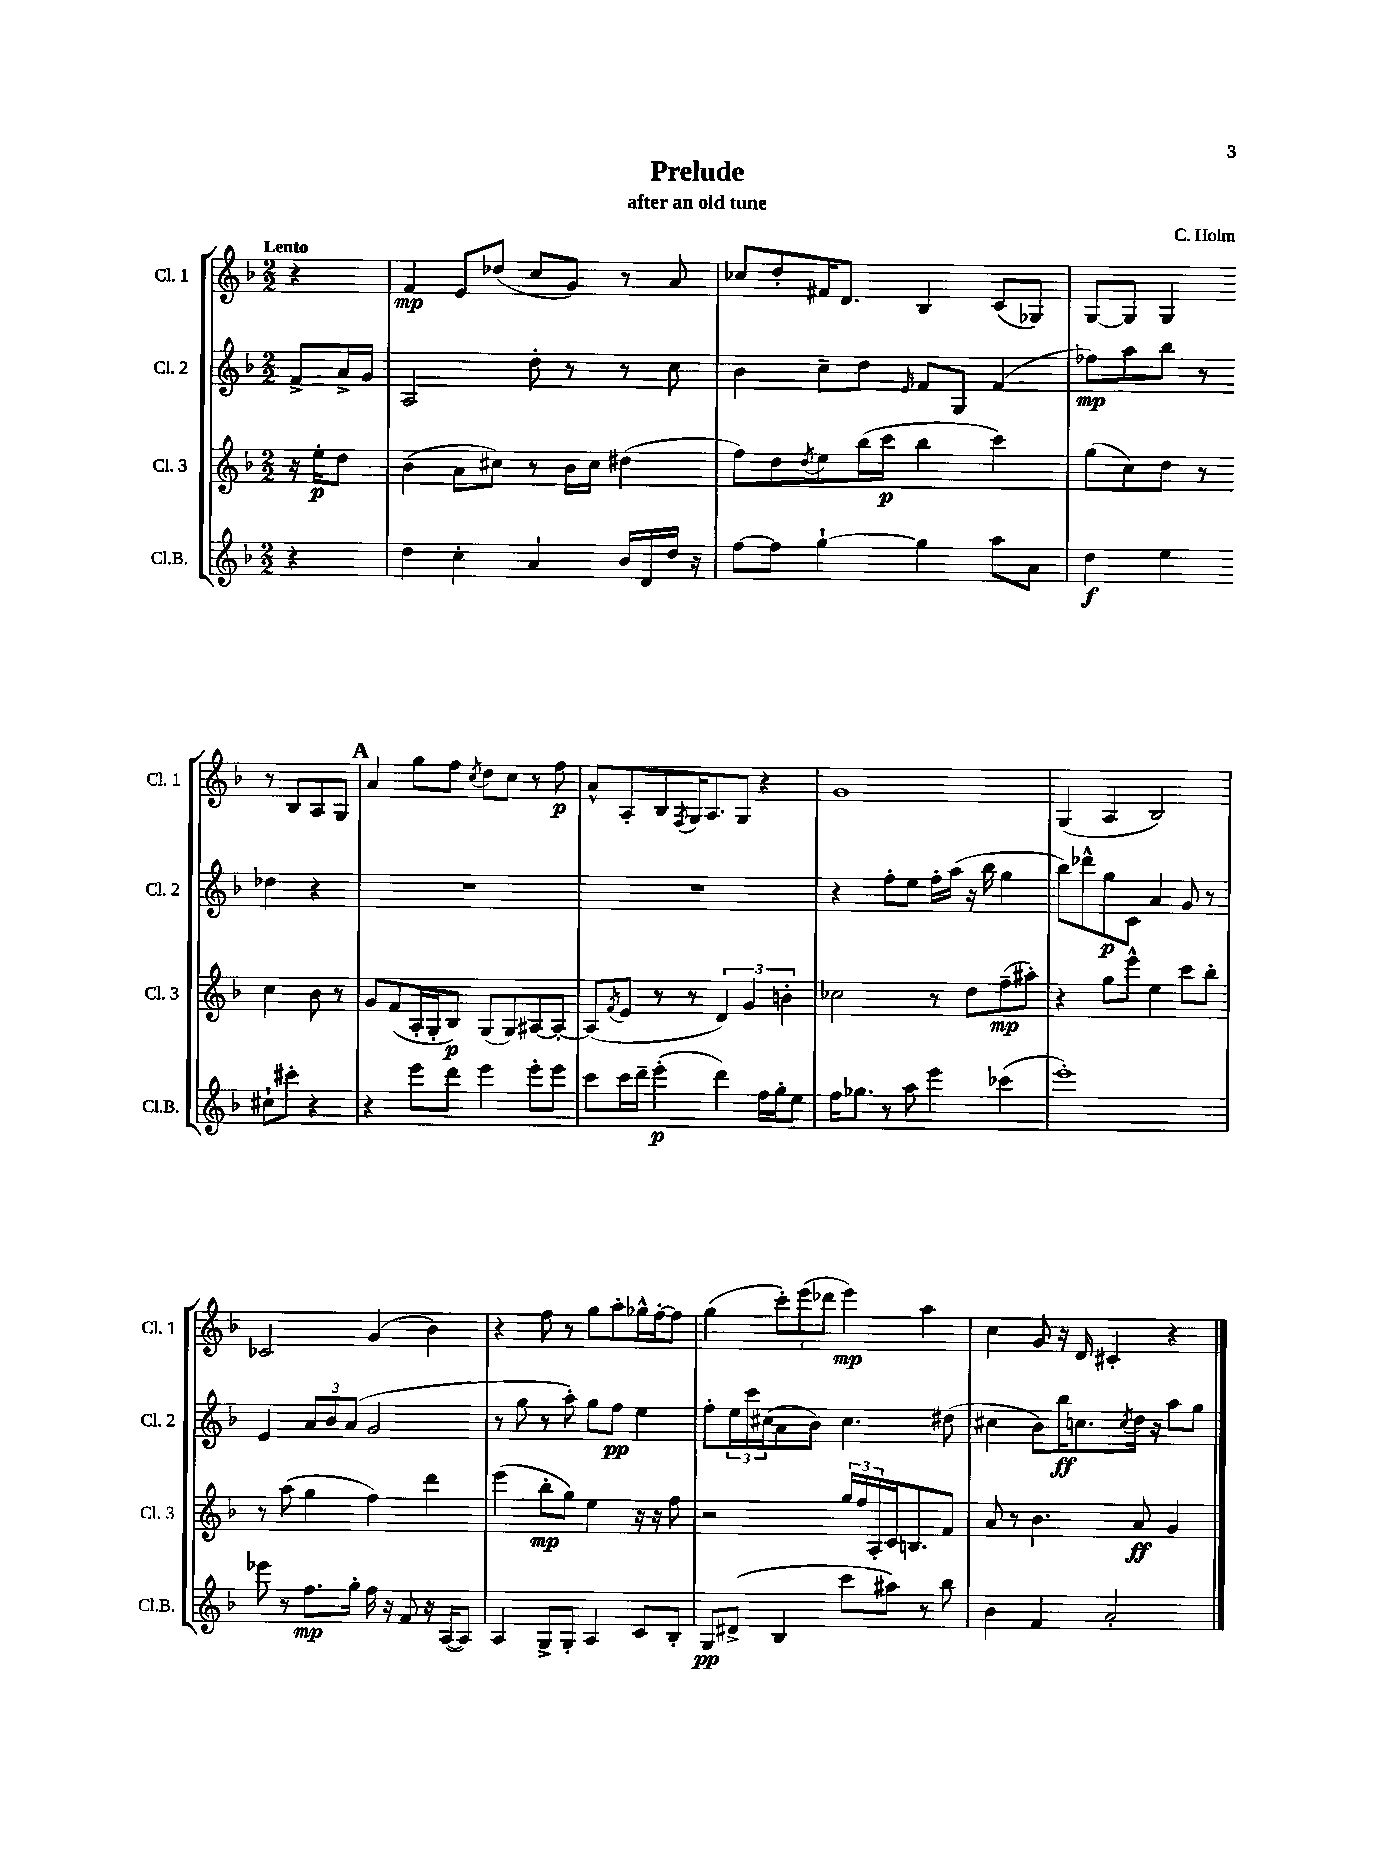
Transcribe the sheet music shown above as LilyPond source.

\header { title = "Prelude" composer = "C. Holm" subtitle = "after an old tune" }
<<
\new StaffGroup <<
\new Staff = "s0" \with { instrumentName = "Cl. 1" shortInstrumentName = "Cl. 1" } {
    \clef treble \key f \major \numericTimeSignature \time 2/2 \partial 4 \tempo "Lento"
    r4 |
    f'4\mp e'8 des''8( c''8 g'8) r8 a'8 |
    ces''8 d''8-. fis'16 d'8. bes4 c'8( ges8) |
    g8~ g8 g4 r8 bes8 a8 g8 |
    \mark \markup { \bold "A" } a'4 g''8 f''8 \acciaccatura { c''8 } d''8 c''8 r8 f''8\p |
    a'8-^ a8-. bes8 \acciaccatura { f8 } g16 a8. g8 r4 |
    g'1 |
    g4( a4 bes2) |
    ces'2 g'4( bes'4) |
    r4 f''8 r8 g''8 a''8-. ges''16-^ f''16~-. f''8 |
    g''4( \tuplet 3/2 { c'''8-.) e'''8( des'''8 } e'''4\mp) a''4 |
    c''4 g'8 r16 d'16 cis'4-. r4 \bar "|." |
}
\new Staff = "s1" \with { instrumentName = "Cl. 2" shortInstrumentName = "Cl. 2" } {
    \clef treble \key f \major \numericTimeSignature \time 2/2 \partial 4
    f'8-> a'16-> g'16 |
    a2 d''8-. r8 r8 c''8 |
    bes'4 c''8-- d''8 \grace { e'16 } f'8 g8 f'4( |
    fes''8\mp) a''8 bes''8 r8 des''4 r4 |
    \mark \markup { \bold "A" } R1 |
    R1 |
    r4 f''8-. e''8 f''16-. a''16( r16 bes''16 g''4 |
    bes''8) des'''8-^ g''8\p c'8 a'4 g'8 r8 |
    e'4 \tuplet 3/2 { a'8 bes'8 a'8( } g'2 |
    r8 g''8 r8 a''8-.) g''8 f''8\pp e''4 |
    f''8-. \tuplet 3/2 { e''16 c'''16 cis''16( } a'8 bes'8) cis''4. dis''8( |
    cis''4 bes'8) bes''16\ff c''8. \acciaccatura { c''8 } d''16 r16 a''8 g''8 \bar "|." |
}
\new Staff = "s2" \with { instrumentName = "Cl. 3" shortInstrumentName = "Cl. 3" } {
    \clef treble \key f \major \numericTimeSignature \time 2/2 \partial 4
    r16 e''16-.\p d''8 |
    bes'4( a'8 cis''8) r8 bes'16 cis''16 dis''4( |
    f''8) d''8 \acciaccatura { d''8 } e''8 bes''16( c'''16\p bes''4 c'''4) |
    g''8( c''8) d''8 r8 c''4 bes'8 r8 |
    \mark \markup { \bold "A" } g'8 f'8( a16-. g16-. bes8\p) g8( g8) ais8~ ais8~-. |
    ais8( \acciaccatura { f'8 } e'8 r8 r8 \tuplet 3/2 { d'4) g'4 b'4-. } |
    ces''2 r8 d''8 f''8--\mp( ais''8-.) |
    r4 g''8 e'''8-^ e''4 c'''8 bes''8-. |
    r8 a''8( g''4 f''4) d'''4 |
    e'''4( bes''8-.\mp g''8) e''4 r16 r16 f''8 |
    r2 \tuplet 3/2 { g''16 f''16 a16-. } c'16 b8. f'8 |
    a'8 r8 bes'4. a'8\ff g'4 \bar "|." |
}
\new Staff = "s3" \with { instrumentName = "Cl.B." shortInstrumentName = "Cl.B." } {
    \clef treble \key f \major \numericTimeSignature \time 2/2 \partial 4
    r4 |
    d''4 c''4-. a'4 bes'16 d'16 d''16 r16 |
    f''8~ f''8 g''4~-! g''4 a''8 a'8 |
    d''4\f e''4 cis''8-! cis'''8-. r4 |
    \mark \markup { \bold "A" } r4 e'''8 d'''8 e'''4 e'''8-. e'''8 |
    c'''8 c'''16 d'''16-- e'''4-.\p( d'''4) f''16 g''16-. e''8 |
    f''16 ges''8. r8 a''8 e'''4 ces'''4( |
    e'''1-.) |
    ees'''8 r8 f''8.\mp g''16-. f''16 r16 f'8 r16 a16~( a8) |
    a4 g8-> g8-. a4 c'8 bes8-. |
    g8\pp dis'8->( bes4 c'''8 ais''8) r8 bes''8 |
    bes'4 f'4 a'2-. \bar "|." |
}
>>
>>
\layout { \context { \Score \remove "Bar_number_engraver" } }
